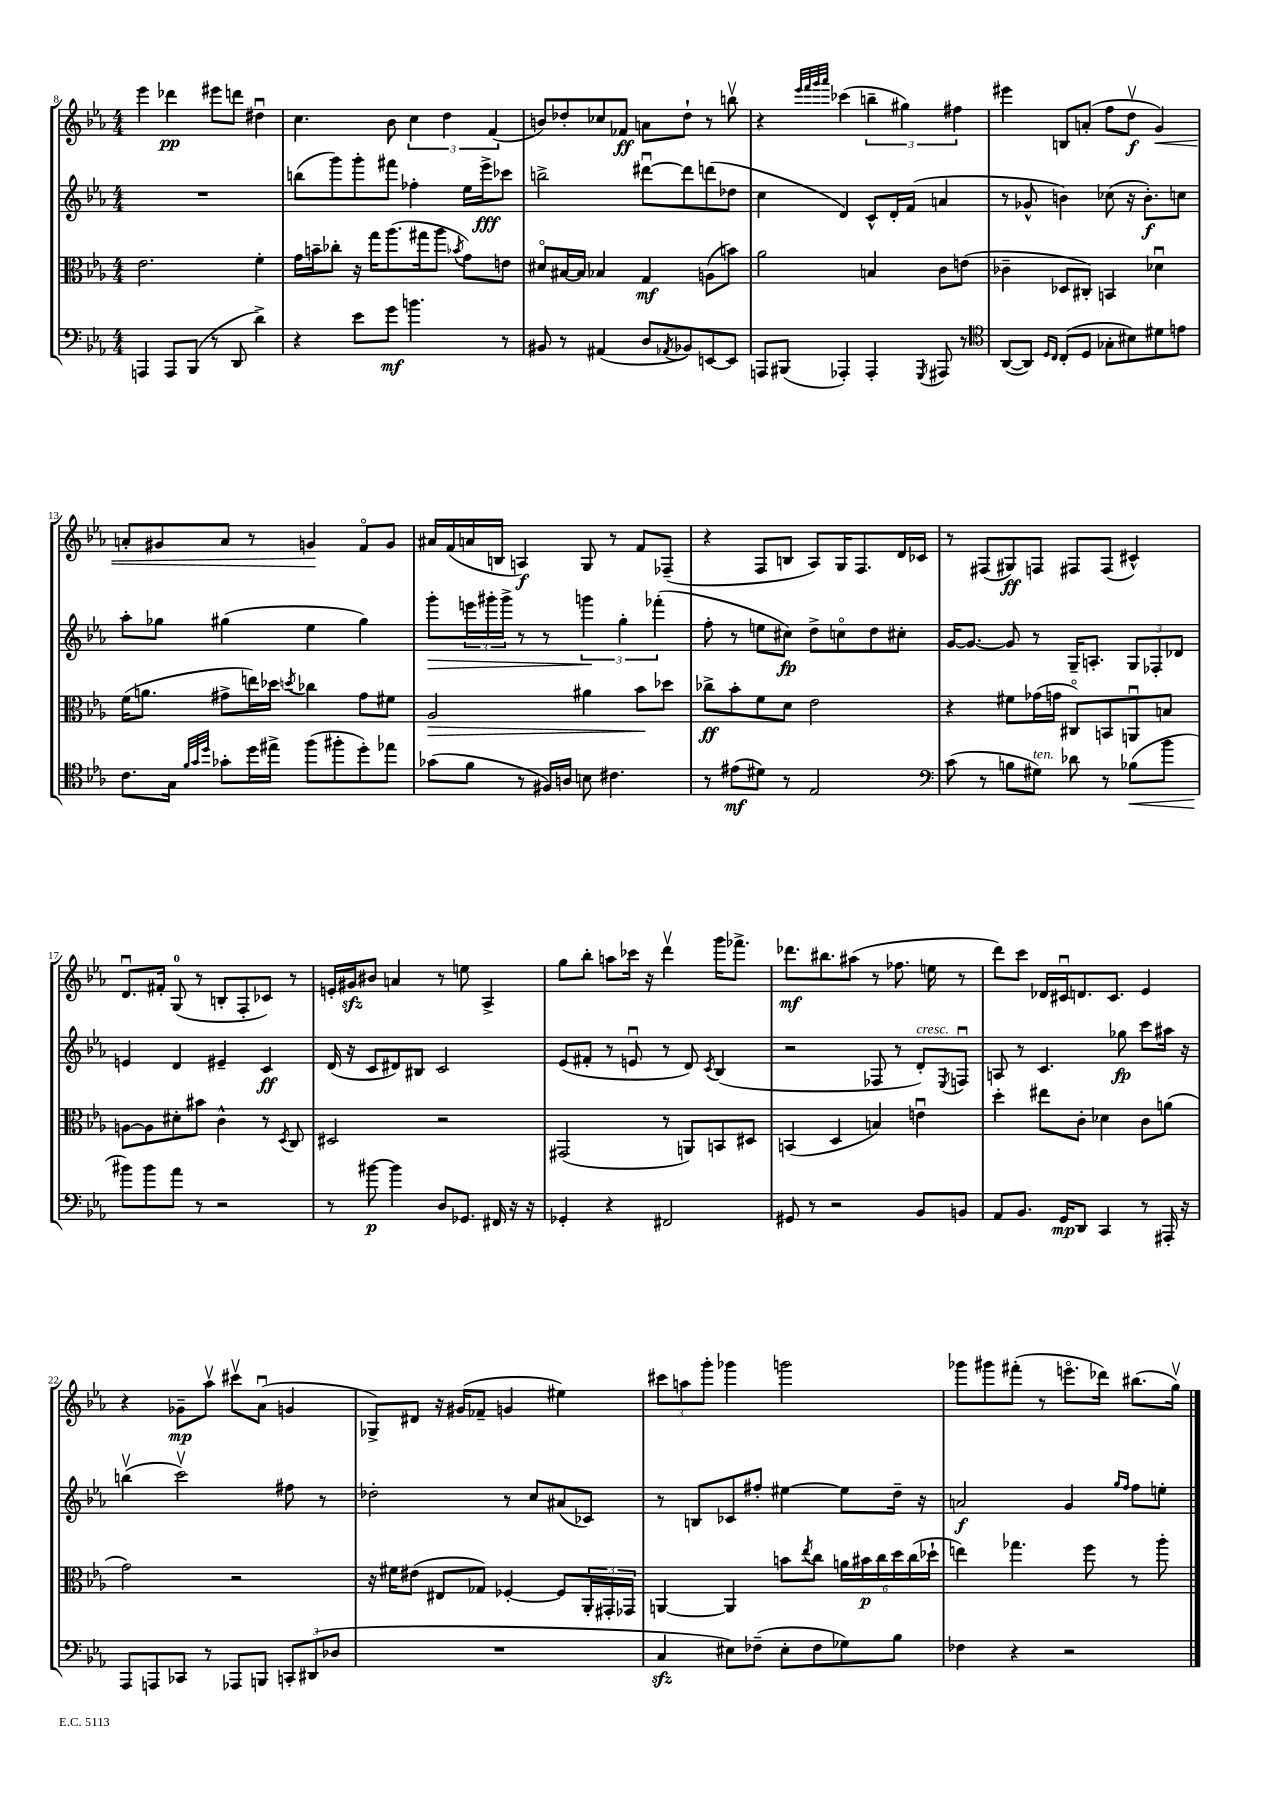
<<
\new StaffGroup <<
\new Staff = "s0" {
    \clef treble \key ees \major \numericTimeSignature \time 4/4
    ees'''4 des'''4\pp eis'''8 d'''8 dis''4\downbow |
    c''4. bes'8 \tuplet 3/2 { c''4 d''4 f'4( } |
    b'8) des''8-. ces''8 fes'8\ff a'8 des''8-! r8 b''8\upbow |
    r4 \grace { ees'''32 f'''32 g'''32 aes'''32 } ces'''4( \tuplet 3/2 { b''4-- gis''4) fis''4 } |
    eis'''4 b8 a'8-.( f''8 d''8\upbow\f g'4\<) |
    a'8-. gis'8 a'8 r8 g'4\! f'8\flageolet g'8 |
    ais'16 f'16( a'16 b16 a4\f) g8 r8 f'8 fes8--( |
    r4 f8 b8 aes8) g16 f8. d'16 ces'16 |
    r8 fis8( gis8\ff) f8 fis8 fis8( cis'4-^) |
    d'8.\downbow fis'16-. g8-0( r8 b8-. f8-. ces'8) r8 |
    e'16-. gis'16\sfz bis'8 a'4 r8 e''8 aes4-> |
    g''8 bes''8-. a''8 ces'''16 r16 d'''4\upbow g'''16 fes'''8.-> |
    des'''8.\mf bis''8. ais''8( r8 fes''8. e''16 r8 |
    d'''8) c'''8 des'16 cis'16\downbow d'8. cis'8. ees'4 |
    r4 ges'8--\mp aes''8\upbow cis'''8\upbow aes'8\downbow( g'4 |
    ges8->) dis'8 r16 gis'16( fes'8-- g'4 eis''4) |
    \tuplet 3/2 { cis'''8 a''8 g'''8-. } ges'''4 g'''2 |
    ges'''8 gis'''8 fis'''8-.( r8 e'''8.\flageolet des'''16) bis''8.( g''16\upbow) \bar "|." |
}
\new Staff = "s1" {
    \clef treble \key ees \major \numericTimeSignature \time 4/4
    R1 |
    b''8( g'''8) g'''8-. fis'''8 fes''4-. ees''16 ees'''16->\fff ces'''8 |
    b''2-> dis'''8~\downbow dis'''8 d'''8( des''8 |
    c''4 d'4) c'8-^ d'16-. f'16( a'4 |
    r8 ges'8-^ b'4) ces''8( r16 b'8.-.\f) c''8 |
    aes''8-. ges''8 gis''4( ees''4 gis''4) |
    g'''8-.\> \tuplet 3/2 { e'''16 gis'''16-. gis'''16-> } r8 r8 \tuplet 3/2 { g'''4\! g''4-. fes'''4-.( } |
    f''8-. r8 e''8 cis''8\fp) d''8-> c''8\flageolet d''8 cis''8-. |
    g'16~ g'8.~ g'8 r8 g16-- a8.-. \tuplet 3/2 { g8 fes8-. des'8 } |
    e'4 d'4 eis'4-- c'4\ff |
    d'16( r16 c'8 dis'8) bis8 c'2 |
    ees'8( fis'8-. r8 e'8\downbow r8 d'8) \acciaccatura { c'8 } bes4( |
    r2 fes8 r8 d'8-.^\markup { \italic "cresc." }) \acciaccatura { ees8 } f8\downbow |
    a8 r8 c'4. ges''8\fp c'''8 ais''16 r16 |
    b''4\upbow( c'''2\upbow) fis''8 r8 |
    des''2-. r8 c''8 ais'8( ces'8) |
    r8 b8 ces'8 fis''8-. eis''4~ eis''8 d''16-- r16 |
    a'2\f g'4 \grace { g''16 f''16 } f''8 e''8-. \bar "|." |
}
\new Staff = "s2" {
    \clef alto \key ees \major \numericTimeSignature \time 4/4
    ees'2. f'4-. |
    g'16 b'16-- ces''8-. r16 g''16 aes''8.( gis''16 aes''8 \acciaccatura { bes'8 } g'8) e'8 |
    dis'8\flageolet bis16~ bis16 bes4 g4\mf a8( b'8) |
    aes'2 b4 c'8 e'8( |
    ces'4-- des8 cis8-.) b,4 des'4\downbow |
    f'16( a'8. gis'8-> e''16) des''16 \acciaccatura { d''8 } ces''4 gis'8 fis'8 |
    aes2\> ais'4 bes'8\! des''8 |
    ces''8->\ff bes'8-. f'8 d'8 ees'2 |
    r4 fis'8 ges'16( g'16 cis8\flageolet) b,8 a,8\downbow b8 |
    a8~ a8 dis'8-. bis'8 c'4-^ r8 \acciaccatura { d8 } c8 |
    dis2 r2 |
    gis,2( r8 a,8) b,8 dis8 |
    b,4( d4 b4) e'4\downbow |
    d''4-. eis''8 c'8-. des'4 c'8 a'8( |
    g'2) r2 |
    r16 fis'16 eis'8( eis8 ges8) fes4~-. fes8 \tuplet 3/2 { aes,16-. gis,16-. ges,16 } |
    a,4~ a,4 b'8 \acciaccatura { ees''8 } c''8 \tuplet 6/4 { a'16 bis'16\p c''16 d''16 c''16( des''16-! } |
    e''4) ges''4. f''8 r8 aes''8-. \bar "|." |
}
\new Staff = "s3" {
    \clef bass \key ees \major \numericTimeSignature \time 4/4
    a,,4 a,,8 bes,,8( r8 d,8 d'4->) |
    r4 ees'8 g'8\mf b'4. r8 |
    bis,8 r8 ais,4( d8 \acciaccatura { aes,8 } bes,8) e,8~ e,8 |
    a,,8 bis,,8( aes,,4-.) aes,,4-. \acciaccatura { g,,8 } ais,,8 r8 |
    \clef tenor aes,8~( aes,8) \grace { d16 c16 } c8-.( d8 ges8-. bis8) dis'8 e'8 |
    c'8. g16 \grace { f'32 g'32 d''32 } ges'8-. d''16 eis''16-> f''8( fis''8-. d''8-.) ees''8 |
    ges'8( f'8 r8 fis16) a16 b8 cis'4. |
    r8 eis'8\mf( dis'8) r8 ees2 |
    \clef bass c'8( r8 b8 gis8^\markup { \italic "ten." }) des'8 r8 bes8\<( bes'8 |
    bis'8\!) bis'8 aes'8 r8 r2 |
    r8 bis'8~\p bis'4 d8 ges,8. fis,16 r16 r16 |
    ges,4-. r4 fis,2 |
    gis,8 r8 r2 bes,8 b,8 |
    aes,8 bes,8. g,16\mp d,8 c,4 r8 ais,,16-. r16 |
    aes,,8 a,,8 ces,8 r8 aes,,8 b,,8 \tuplet 3/2 { c,8-. dis,8( des8 } |
    R1 |
    c4\sfz eis8) fes8--( eis8-. fes8 ges8) bes8 |
    fes4 r4 r2 \bar "|." |
}
>>
>>
\layout { \context { \Score currentBarNumber = #8 } }
